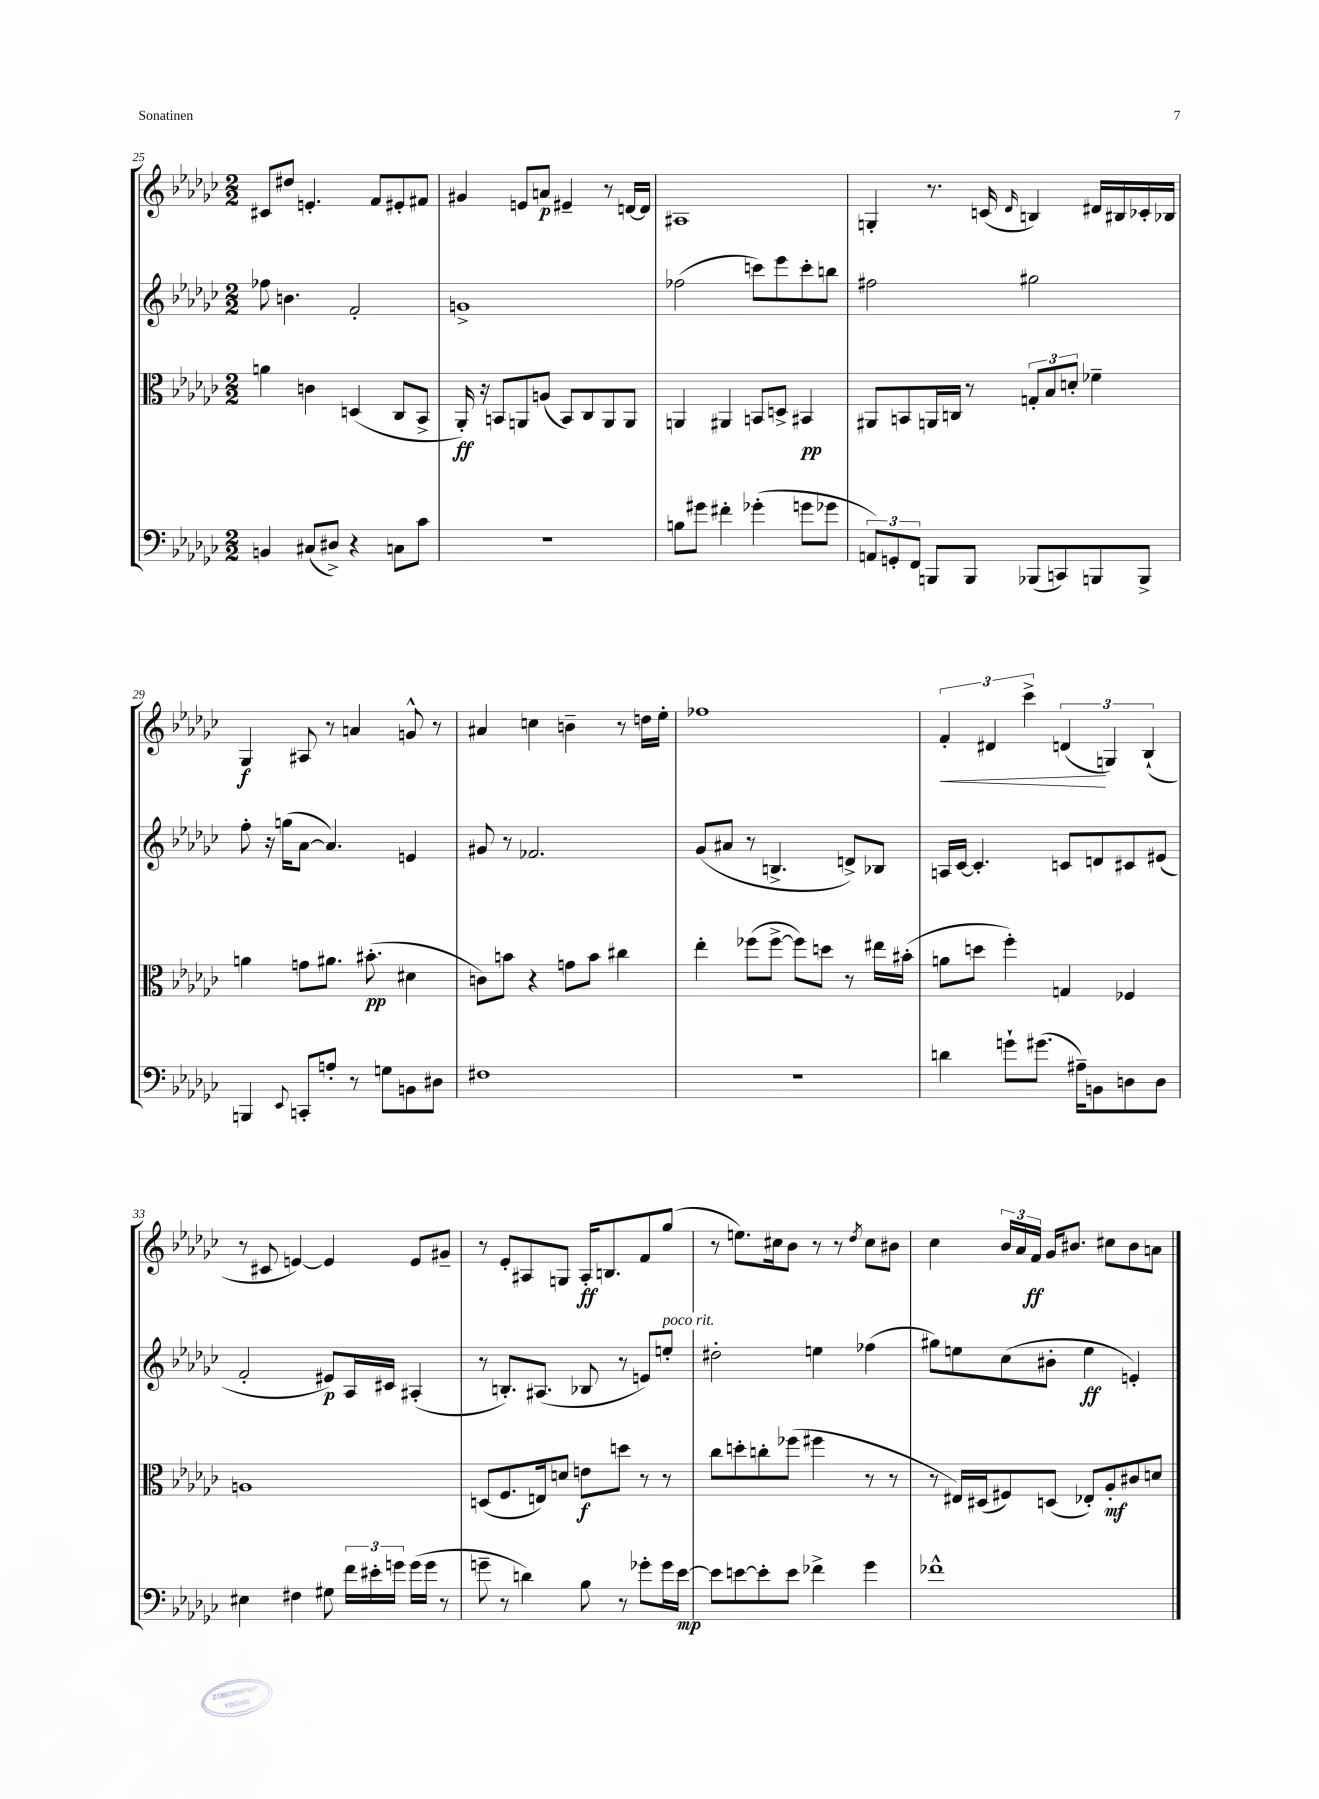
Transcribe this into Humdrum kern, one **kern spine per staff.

**kern	**dynam	**kern	**dynam	**kern	**dynam	**kern	**dynam
*part4	*part4	*part3	*part3	*part2	*part2	*part1	*part1
*staff4	*staff4	*staff3	*staff3	*staff2	*staff2	*staff1	*staff1
*clefF4	*	*clefC3	*	*clefG2	*	*clefG2	*
*k[b-e-a-d-g-c-]	*	*k[b-e-a-d-g-c-]	*	*k[b-e-a-d-g-c-]	*	*k[b-e-a-d-g-c-]	*
*M2/2	*	*M2/2	*	*M2/2	*	*M2/2	*
=25	=25	=25	=25	=25	=25	=25	=25
4BBn/	.	4an\	.	8ff-X\	.	8c#X/L	.
.	.	.	.	4.bn\	.	8dd#X/J	.
(8C#X/L	.	4cn\	.	.	.	4.en'/	.
8D#X^/J)	.	.	.	.	.	.	.
4r	.	(4Dn/	.	2f'/	.	.	.
.	.	.	.	.	.	8f/L	.
8Cn\L	.	8C-/L	.	.	.	8e#X'/	.
8c-\J	.	8BB-^/J	.	.	.	8f#X/J	.
=26	=26	=26	=26	=26	=26	=26	=26
1r	.	16AA-'/)	ff	1gn^	.	4g#X/	.
.	.	16r	.	.	.	.	.
.	.	8BBn/L	.	.	.	.	.
.	.	8AAn/	.	.	.	8en/L	.
.	.	(8An/J	.	.	.	8an/J	p
.	.	8BB/L)	.	.	.	4e#X~/	.
.	.	8C-/	.	.	.	.	.
.	.	8AA/	.	.	.	8r	.
.	.	8AA/J	.	.	.	[16dn/LL	.
.	.	.	.	.	.	16d/JJ]	.
=27	=27	=27	=27	=27	=27	=27	=27
8Bn\L	.	4AAn/	.	(2ff-X\	.	1A#X	.
8g#X\J	.	.	.	.	.	.	.
4f#X'\	.	4AA#X/	.	.	.	.	.
(4g-X'\	.	8BBn/L	.	8cccn\L)	.	.	.
.	.	8Dn^/J	.	8eee-\	.	.	.
8gn\L	.	4BB#X/	pp	8ccc'\	.	.	.
8g-X\J	.	.	.	8bbn\J	.	.	.
=28	=28	=28	=28	=28	=28	=28	=28
12AAn/L)	.	8AA#X/L	.	2ff#X\	.	4Gn'/	.
12GGn'/	.	.	.	.	.	.	.
.	.	8BBn/	.	.	.	.	.
12FF/J	.	.	.	.	.	.	.
8BBBn/L	.	16AAn/L	.	.	.	8.r	.
.	.	16Cn/JJ	.	.	.	.	.
8BBB/J	.	8r	.	.	.	.	.
.	.	.	.	.	.	(16cn/	.
.	.	.	.	.	.	16qqd-/	.
(8BBB-X/L	.	12Gn'/L	.	2gg#X\	.	4Bn/)	.
.	.	12B-/	.	.	.	.	.
8CCn/)	.	.	.	.	.	.	.
.	.	12dn'/J	.	.	.	.	.
8BBBn/	.	4f-X~\	.	.	.	16d#X/LL	.
.	.	.	.	.	.	16B#X/	.
8BBB^/J	.	.	.	.	.	16c-X'/	.
.	.	.	.	.	.	16B-X/JJ	.
!!LO:LB:g=z
=29	=29	=29	=29	=29	=29	=29	=29
4BBBn/	.	4an\	.	8ff'\	.	4G-/	f
.	.	.	.	16r	.	.	.
.	.	.	.	(16ggn\KL	.	.	.
8qqEE-/	.	.	.	.	.	.	.
8CCn'/L	.	8gn\L	.	[8a-\J	.	8A#X/	.
8An'/J	.	8.a#X\J	.	4.a-/])	.	8r	.
8r	.	.	.	.	.	4an/	.
.	.	(8.b#X'\	pp	.	.	.	.
8Gn\L	.	.	.	.	.	.	.
8BBn\	.	4d#X\	.	4en/	.	8gn^^/	.
8D#X\J	.	.	.	.	.	8r	.
=30	=30	=30	=30	=30	=30	=30	=30
1F#X	.	8cn\L)	.	8g#X/	.	4a#X/	.
.	.	8bn\J	.	8r	.	.	.
.	.	4r	.	2.f-X/	.	4ccn\	.
.	.	8gn\L	.	.	.	4bn~\	.
.	.	8b\J	.	.	.	.	.
.	.	4cc#X\	.	.	.	8r	.
.	.	.	.	.	.	16ddn\LL	.
.	.	.	.	.	.	16ee-'\JJ	.
=31	=31	=31	=31	=31	=31	=31	=31
1r	.	4ee-'\	.	(8g-/L	.	1ff-X	.
.	.	.	.	8a#X/J	.	.	.
.	.	(8ff-X\L	.	8r	.	.	.
.	.	[8ff-^\J	.	4.Bn^/	.	.	.
.	.	8ff-\L])	.	.	.	.	.
.	.	8ddn\J	.	.	.	.	.
.	.	8r	.	8dn^/L)	.	.	.
.	.	16ee#X\LL	.	8B-X/J	.	.	.
.	.	(16b#X'\JJ	.	.	.	.	.
=32	=32	=32	=32	=32	=32	=32	=32
!	!	!	!	!	!	!	!LO:HP:b
4dn\	.	8an\L	.	16An/LL	.	6f'/	<
.	.	.	.	[16c-/JJ	.	.	.
.	.	8ddn\J	.	4.c-'/]	.	.	.
.	.	.	.	.	.	6d#X/	.
8gn`\L	.	4ff'\)	.	.	.	.	.
.	.	.	.	.	.	6ccc-^\	.
(8.g#X\J	.	.	.	.	.	.	.
.	.	4Gn/	.	8cn/L	.	(6dn/	.
16A#X~\KL)	.	.	.	.	.	.	.
8BBn\	.	.	.	8dn/	.	.	.
.	.	.	.	.	.	6Gn/)	[
8Dn\	.	4F-X/	.	8c#X/	.	.	.
.	.	.	.	.	.	(6B-`/	.
8D\J	.	.	.	(8e#X/J	.	.	.
!!LO:LB:g=z
=33	=33	=33	=33	=33	=33	=33	=33
4E#X\	.	1An	.	2f'/	.	8r	.
.	.	.	.	.	.	8c#X/	.
4F#X\	.	.	.	.	.	[4en/)	.
8G#X\	.	.	.	8e#X/L)	p	4e/]	.
24f\LL	.	.	.	16A-/L	.	.	.
24e#X'\	.	.	.	.	.	.	.
.	.	.	.	16c#X/JJ	.	.	.
24gn\JJ	.	.	.	.	.	.	.
(16g\LL	.	.	.	(4A#X'/	.	8e/L	.
16g\JJ	.	.	.	.	.	.	.
8r	.	.	.	.	.	8g#X~/J	.
=34	=34	=34	=34	=34	=34	=34	=34
8gn~\	.	(8Dn/L	.	8r	.	8r	.
8r	.	8.F/	.	8.Bn'/L)	.	8e-'/L	.
4dn\)	.	.	.	.	.	8A#X/	.
.	.	16En/k)	.	(8.A#X/J	.	.	.
.	.	8dn/J	.	.	.	8Gn/J	.
8B-\	.	8en\L	f	8B-X/	.	16A#'/KL	ff
.	.	.	.	.	.	8.Bn/	.
8r	.	8ddn\J	.	8r	.	.	.
8g-X'\L	.	8r	.	8en/L)	.	8f/	.
!	!	!	!	!LO:TX:a:i:t=poco rit.	!	!	!
16g-\L	.	8r	.	8een'/J	.	(8gg-/J	.
[16e-\JJ	mp	.	.	.	.	.	.
=35	=35	=35	=35	=35	=35	=35	=35
8e-\L]	.	8cc-\L	.	2dd#X'\	.	8r	.
[8en\	.	8ddn'\	.	.	.	8.een\L)	.
8e'\]	.	8ccn'\	.	.	.	.	.
.	.	.	.	.	.	16cc#X\k	.
8e\J	.	(8ff-X\J	.	.	.	8b-\J	.
4f-X^\	.	4ff#X\	.	4een\	.	8r	.
.	.	.	.	.	.	8r	.
.	.	.	.	.	.	8qdd-/	.
4g-\	.	8r	.	(4ff-X\	.	8cc#\L	.
.	.	8r	.	.	.	8b#X\J	.
=36	=36	=36	=36	=36	=36	=36	=36
1f-X^^	.	8r	.	8gg#X\L)	.	4cc-\	.
.	.	16E#X/LL)	.	8een\	.	.	.
.	.	(16D#X/J	.	.	.	.	.
.	.	8F#X/)	.	(8cc-\	.	24b-/LL	.
.	.	.	.	.	.	24a-/	.
.	.	.	.	.	.	24f/JJ	ff
.	.	(8Dn/J	.	8b#X'\J	.	16g-/KL	.
.	.	.	.	.	.	8.b#X/J	.
.	.	8E-X'/L)	.	4ee\	ff	.	.
.	.	8A-'/	mf	.	.	8cc#X\L	.
.	.	8c#X/	.	4en'/)	.	8b#\	.
.	.	8dn/J	.	.	.	8an\J	.
==	==	==	==	==	==	==	==
*-	*-	*-	*-	*-	*-	*-	*-
